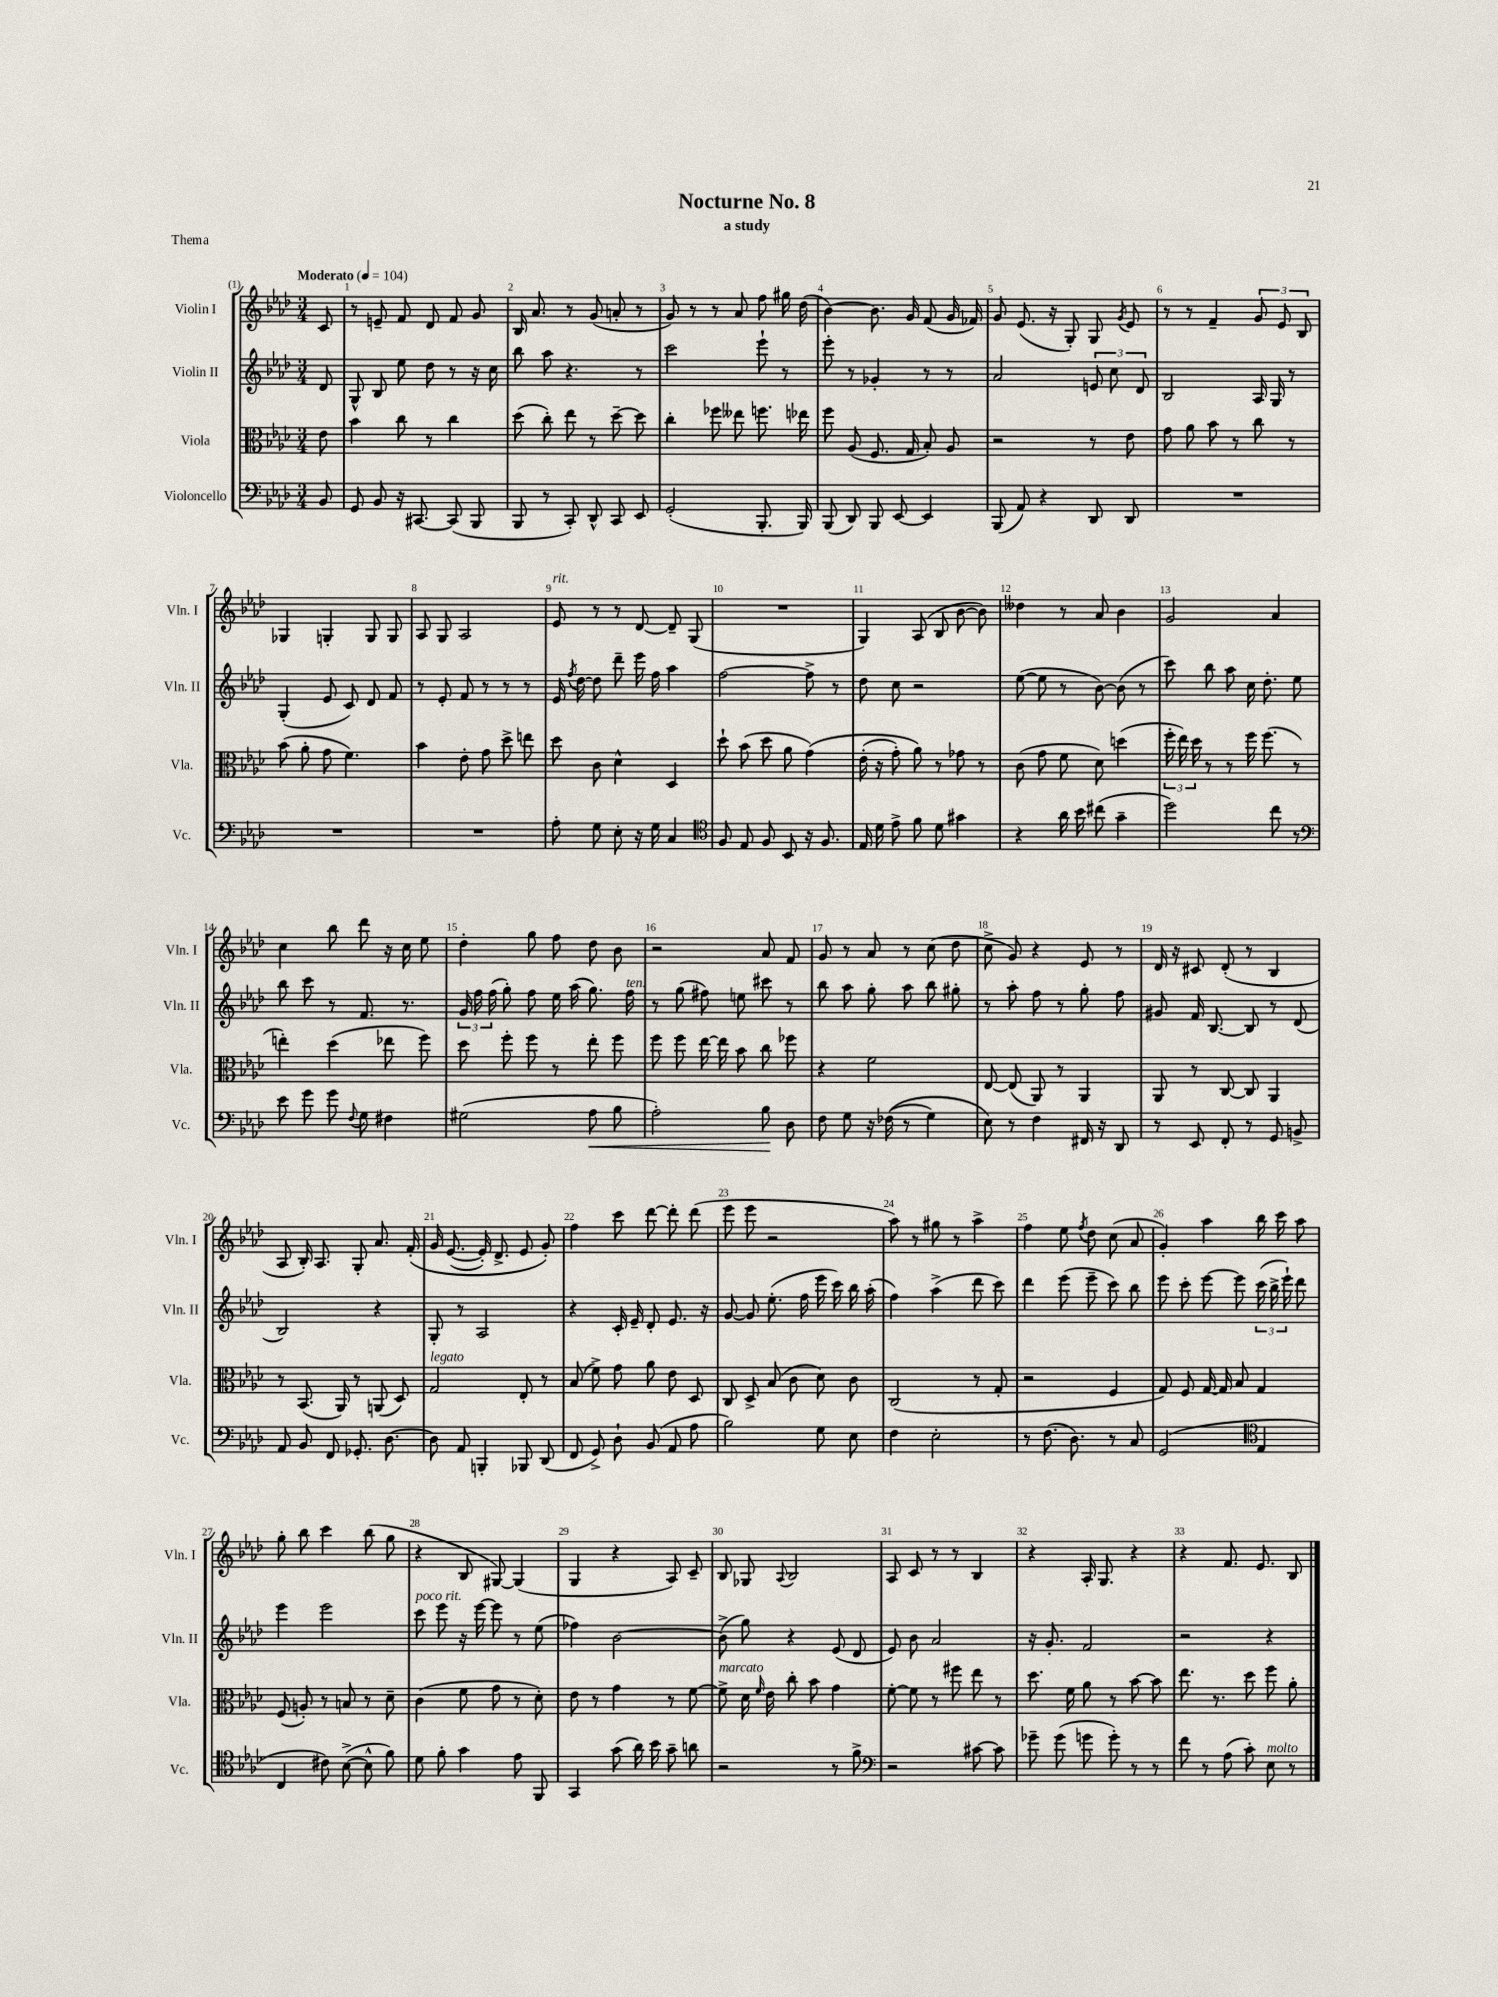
\header { title = "Nocturne No. 8" subtitle = "a study" piece = "Thema" }
<<
\new StaffGroup <<
\new Staff = "s0" \with { instrumentName = "Violin I" shortInstrumentName = "Vln. I" } {
    \clef treble \key aes \major \numericTimeSignature \time 3/4 \partial 8 \tempo "Moderato" 4 = 104
    \autoBeamOff c'8 |
    r8 e'8-- f'8 des'8 f'8 g'8 |
    bes16 aes'8. r8 g'8( a'8-. r8 |
    g'8) r8 r8 aes'8 f''8 gis''16 des''16( |
    bes'4~) bes'8. g'16 f'8( g'16 fes'16) |
    g'8 ees'8.( r16 g8-.) g8 \acciaccatura { g'8 } ees'8 |
    r8 r8 f'4-- \tuplet 3/2 { g'8 ees'8 bes8 } |
    ges4 g4-. g8 g8 |
    aes8 g8 aes2 |
    ees'8^\markup { \italic "rit." } r8 r8 des'8~ des'8-- g8( |
    R2. |
    g4) aes8( bes8 bes'8~ bes'8) |
    deses''4 r8 aes'8 bes'4 |
    g'2 aes'4 |
    c''4 bes''8 des'''8 r16 c''16 ees''8 |
    des''4-. g''8 f''8 des''8 bes'8 |
    r2 aes'8 f'8 |
    g'8 r8 aes'8 r8 c''8( des''8 |
    c''8-> g'8) r4 ees'8 r8 |
    des'16 r16 cis'8 des'8-.( r8 bes4 |
    aes8 bes16-.) aes8. g8-. aes'8. f'16-.\( |
    g'16 ees'8.~( ees'16-.) des'8.-> ees'8 g'8-.\) |
    f''4 c'''8 des'''8~ des'''8-. des'''8( |
    ees'''8 ees'''8 r2 |
    aes''8) r8 gis''8 r8 aes''4-> |
    f''4 ees''8 \acciaccatura { f''8 } des''8 c''8( aes'8 |
    g'4-.) aes''4 bes''16 c'''16 aes''8 |
    g''8-. bes''8 c'''4 bes''8( g''8 |
    r4 bes8 gis8~) gis4( |
    g4 r4 aes8) c'8-- |
    bes8 ges8 \appoggiatura { aes8 } bes2 |
    aes8 c'8 r8 r8 bes4 |
    r4 aes16-. g8. r4 |
    r4 f'8. ees'8. bes8 \bar "|." |
}
\new Staff = "s1" \with { instrumentName = "Violin II" shortInstrumentName = "Vln. II" } {
    \clef treble \key aes \major \numericTimeSignature \time 3/4 \partial 8
    \autoBeamOff des'8 |
    g8-^ bes8 ees''8 des''8 r8 r16 c''16 |
    bes''8 aes''8 r4. r8 |
    c'''2 ees'''8-! r8 |
    ees'''8-. r8 ges'4-. r8 r8 |
    aes'2 \tuplet 3/2 { e'8 c''8 des'8 } |
    bes2 aes16 g16 r8 |
    g4-.( ees'8 c'8) des'8 f'8 |
    r8 ees'8-. f'8 r8 r8 r8 |
    ees'16 \acciaccatura { f''8 } des''16~ des''8 des'''8-- ees'''16 f''16 aes''4 |
    f''2~ f''8-> r8 |
    des''8 c''8 r2 |
    ees''8~( ees''8 r8 bes'8~) bes'8( r8 |
    c'''8) bes''8 aes''8 c''16 des''8.-. ees''8 |
    bes''8 c'''8 r8 f'8. r8. |
    \tuplet 3/2 { g'16 f''16 f''16( } g''8-.) f''8 ees''16 aes''16( g''8.) f''16^\markup { \italic "ten." } |
    r8 g''8( fis''8) e''8 cis'''8 r8 |
    bes''8 aes''8 g''8-. aes''8 bes''8 gis''8-. |
    r8 aes''8-. f''8 r8 g''8-. f''8 |
    gis'8 f'16 bes8.~ bes8 r8 des'8( |
    bes2) r4 |
    g8-. r8 aes2 |
    r4 c'16-. ees'16-- des'8-. ees'8. r16 |
    g'8~ g'8 ees''8.-.( f''16 ees'''16 c'''16) bes''16 aes''16-.( |
    f''4) aes''4->( des'''8 c'''8) |
    des'''4 ees'''8( ees'''8-- c'''8) bes''8 |
    ees'''8 c'''8-. ees'''8~ ees'''8 \tuplet 3/2 { c'''16( bes''16-> ees'''16-!) } des'''8 |
    ees'''4 ees'''2 |
    c'''8^\markup { \italic "poco rit." } ees'''8 r16 ees'''16~ ees'''8 r8 ees''8( |
    fes''4) bes'2~ |
    bes'8->( g''8) r4 ees'8( des'8 |
    ees'8) bes'8 aes'2 |
    r16 g'8.-. f'2 |
    r2 r4 \bar "|." |
}
\new Staff = "s2" \with { instrumentName = "Viola" shortInstrumentName = "Vla." } {
    \clef alto \key aes \major \numericTimeSignature \time 3/4 \partial 8
    \autoBeamOff ees'8 |
    bes'4 c''8 r8 c''4 |
    des''8( c''8-.) ees''8 r8 des''8~-- des''8 |
    c''4-. fes''8 eeses''8 f''8. ees''16 |
    f''8 aes8( f8. g16 bes8-.) aes8 |
    r2 r8 ees'8 |
    g'8 aes'8 bes'8 r8 c''8 r8 |
    bes'8( aes'8-. g'8 f'4.) |
    bes'4 ees'8-. g'8 des''8-> e''8 |
    des''8 c'8 des'4-^ des4 |
    des''8-! bes'8( des''8 aes'8 g'4)\( |
    ees'16-.( r16 g'8-.) aes'8\) r8 ges'8 r8 |
    c'8( g'8 f'8 des'8) d''4( |
    \tuplet 3/2 { f''16-. ees''16) des''16 } r8 r8 f''16 f''8.( r8 |
    e''4-.) des''4( ees''8 f''8) |
    des''8 f''8-. f''8 r8 ees''8-. f''8 |
    f''8 f''8 ees''16~ ees''16 bes'8 c''8 fes''8 |
    r4 f'2 |
    ees8~ ees8( aes,8) r8 aes,4 |
    aes,8 r8 c8~ c8 aes,4 |
    r8 bes,8.( aes,16) r8 a,8( des8) |
    g2^\markup { \italic "legato" } ees8-. r8 |
    bes8( f'8->) g'8 aes'8 ees'8 des8 |
    c8 des8-> bes8( c'8 des'8) c'8 |
    c2( r8 g8-. |
    r2 f4 |
    g8) f8 g16~ g16 bes8 g4 |
    f8( a8-.) r8 b8 r8 des'8-- |
    c'4( f'8 g'8 r8 des'8-.) |
    ees'8 r8 g'4 r8 f'8~ |
    f'8->^\markup { \italic "marcato" } des'16 \grace { f'16 } ees'16 c''8-. bes'8 g'4 |
    f'8~-. f'8 r8 fis''8 ees''8 r8 |
    des''8. f'16 aes'8 r8 bes'8~ bes'8 |
    ees''8. r8. des''8 f''8 aes'8-. \bar "|." |
}
\new Staff = "s3" \with { instrumentName = "Violoncello" shortInstrumentName = "Vc." } {
    \clef bass \key aes \major \numericTimeSignature \time 3/4 \partial 8
    \autoBeamOff bes,8 |
    g,8 bes,8 r16 cis,8.~ cis,8( bes,,8 |
    bes,,8 r8 c,8-.) des,8-^ c,8 ees,8 |
    g,2-.( bes,,8.-. bes,,16) |
    bes,,8( des,8) bes,,8 ees,8~ ees,4 |
    bes,,8( aes,8) r4 des,8 des,8 |
    R2. |
    R2. |
    R2. |
    aes8-. g8 ees8-. r16 g16 c4 |
    \clef tenor f8 ees8 f8 bes,8 r16 f8. |
    ees16 des'16 ees'8-> f'8 des'8 gis'4 |
    r4 aes'16 bes'16 cis''8( g'4-- |
    des''2) c''8 r8 |
    \clef bass ees'8 g'8 g'8 \appoggiatura { f8 } g8 fis4 |
    gis2( aes8\< bes8 |
    aes2-.) bes8\! des8 |
    f8 g8 r16 fes16(\( r8 g4) |
    ees8\) r8 f4 fis,16 r16 des,8 |
    r8 ees,8 f,8-. r8 g,8 b,8-> |
    aes,8 bes,8 f,8 ges,8.-. des8.~ |
    des8 aes,8 b,,4-. bes,,8 des,8( |
    f,8 g,8->) des8-! bes,8( aes,8 aes8 |
    bes2) g8 ees8 |
    f4 ees2-. |
    r8 f8.( des8.) r8 c8 |
    g,2( \clef tenor ees4 |
    c4 cis'8) bes8~->( bes8-^ f'8) |
    des'8 f'8-. g'4 ees'8 f,8 |
    g,4 g'8( aes'16) bes'16 g'8-- a'8 |
    r2 r8 f'8-> |
    \clef bass r2 cis'8~ cis'8 |
    ges'8-- ges'8( g'8 g'8-.) r8 r8 |
    f'8 r8 aes8( c'8-.) ees8^\markup { \italic "molto" } r8 \bar "|." |
}
>>
>>
\layout { \context { \Score \override BarNumber.break-visibility = ##(#f #t #t) barNumberVisibility = #all-bar-numbers-visible } }
